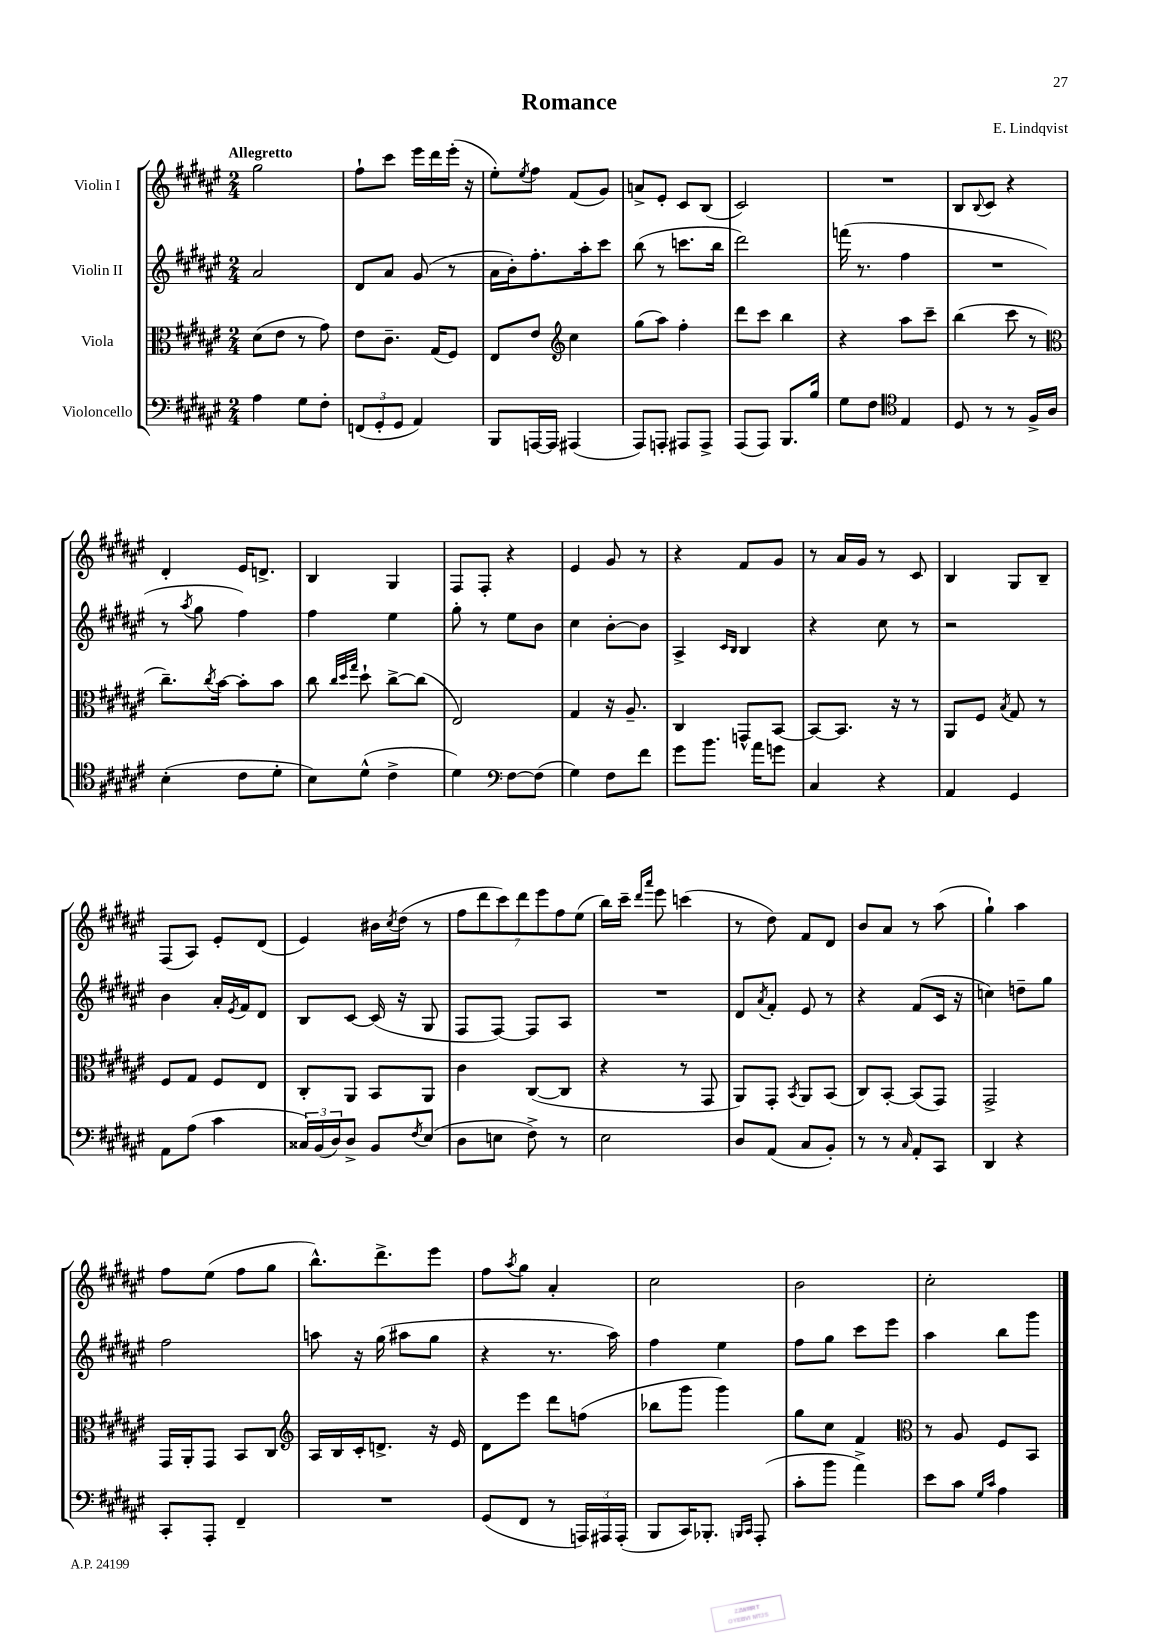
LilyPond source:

\header { title = "Romance" composer = "E. Lindqvist" }
<<
\new StaffGroup <<
\new Staff = "s0" \with { instrumentName = "Violin I" } {
    \clef treble \key fis \major \numericTimeSignature \time 2/4 \tempo "Allegretto"
    gis''2 |
    fis''8-! cis'''8 eis'''16 dis'''16 eis'''16-.( r16 |
    eis''8-.) \acciaccatura { eis''8 } fis''8 fis'8( gis'8) |
    a'8-> eis'8-. cis'8 b8( |
    cis'2) |
    R2 |
    b8 \appoggiatura { b8 } cis'8 r4 |
    dis'4-. eis'16 d'8.-> |
    b4 gis4 |
    fis8 fis8-. r4 |
    eis'4 gis'8 r8 |
    r4 fis'8 gis'8 |
    r8 ais'16 gis'16 r8 cis'8 |
    b4 gis8 b8-- |
    fis8( ais8) eis'8-. dis'8( |
    eis'4) bis'16 \acciaccatura { cis''8 } dis''16( r8 |
    \tuplet 7/4 { fis''8 dis'''8 cis'''8) dis'''8 eis'''8 fis''8 eis''8( } |
    b''16) cis'''16-- \grace { dis'''16 ais'''16 } eis'''8 c'''4( |
    r8 dis''8) fis'8 dis'8 |
    b'8 ais'8 r8 ais''8( |
    gis''4-!) ais''4 |
    fis''8 eis''8( fis''8 gis''8 |
    b''8.-^) dis'''8.-> eis'''8 |
    fis''8 \acciaccatura { ais''8 } gis''8 ais'4-. |
    cis''2 |
    b'2 |
    cis''2-. \bar "|." |
}
\new Staff = "s1" \with { instrumentName = "Violin II" } {
    \clef treble \key fis \major \numericTimeSignature \time 2/4
    ais'2 |
    dis'8 ais'8 gis'8( r8 |
    ais'16 b'16-.) fis''8.-. ais''16-. cis'''8 |
    b''8( r8 c'''8. b''16 |
    dis'''2) |
    f'''16( r8. fis''4 |
    R2 |
    r8 \acciaccatura { ais''8 } gis''8 fis''4) |
    fis''4 eis''4 |
    gis''8-. r8 eis''8 b'8 |
    cis''4 b'8~-. b'8 |
    ais4-> \grace { cis'16 b16 } b4 |
    r4 cis''8 r8 |
    r2 |
    b'4 ais'16-. \acciaccatura { eis'8 } fis'16 dis'8 |
    b8 cis'8~ cis'16( r16 gis8 |
    fis8 fis8~) fis8 ais8 |
    R2 |
    dis'8 \acciaccatura { ais'8 } fis'8-. eis'8 r8 |
    r4 fis'8( cis'16 r16 |
    c''4) d''8-- gis''8 |
    fis''2 |
    a''8 r16 gis''16( ais''8 gis''8 |
    r4 r8. ais''16) |
    fis''4 eis''4 |
    fis''8 gis''8 cis'''8 eis'''8 |
    ais''4 b''8 gis'''8 \bar "|." |
}
\new Staff = "s2" \with { instrumentName = "Viola" } {
    \clef alto \key fis \major \numericTimeSignature \time 2/4
    dis'8( eis'8 r8 gis'8) |
    eis'8 cis'8.-- gis16( fis8) |
    eis8 eis'8 \clef treble cis''4 |
    gis''8( ais''8) fis''4-. |
    dis'''8 cis'''8 b''4 |
    r4 ais''8 cis'''8-- |
    b''4( cis'''8 r8 |
    \clef alto cis''8.--) \acciaccatura { cis''8 } b'16~ b'8-. b'8 |
    cis''8 \grace { cis''32 dis''32 gis''32 } dis''8-! cis''8~-> cis''8( |
    eis2) |
    gis4 r16 ais8.-- |
    cis4 g,8-^ b,8~ |
    b,8~ b,8. r16 r8 |
    ais,8 fis8 \acciaccatura { b8 } gis8 r8 |
    fis8 gis8 fis8 eis8 |
    cis8-. ais,8 b,8 ais,8 |
    cis'4 cis8~( cis8 |
    r4 r8 gis,8 |
    ais,8) gis,8-. \acciaccatura { b,8 } ais,8 b,8( |
    cis8) b,8~-. b,8( gis,8) |
    gis,2-> |
    gis,16 ais,16-. gis,8 b,8 cis8 |
    \clef treble ais16 b16 cis'16-. d'8.-> r16 eis'16 |
    dis'8 eis'''8 dis'''8 f''8( |
    bes''8 gis'''8 gis'''4) |
    gis''8 cis''8 fis'4 |
    \clef alto r8 ais8 fis8 b,8 \bar "|." |
}
\new Staff = "s3" \with { instrumentName = "Violoncello" } {
    \clef bass \key fis \major \numericTimeSignature \time 2/4
    ais4 gis8 fis8-. |
    \tuplet 3/2 { f,8( gis,8-. gis,8 } ais,4) |
    b,,8 a,,16~ a,,16 ais,,4( |
    ais,,8) a,,8-. ais,,8 ais,,8-> |
    ais,,8( ais,,8) b,,8. b16 |
    gis8 fis8 \clef tenor eis4 |
    dis8 r8 r8 fis16-> ais16 |
    b4-.( cis'8 dis'8-. |
    b8) dis'8-^( cis'4-> |
    dis'4) \clef bass fis8~ fis8( |
    gis4) fis8 fis'8 |
    gis'8 b'8. ais'16 g'8 |
    cis4 r4 |
    ais,4 gis,4 |
    ais,8 ais8( cis'4 |
    \tuplet 3/2 { cisis16) b,16( dis16) } dis8-> b,8 \acciaccatura { fis8 } eis8( |
    dis8 e8 fis8->) r8 |
    eis2 |
    dis8 ais,8( cis8 b,8-.) |
    r8 r8 \grace { cis16 } ais,8-. cis,8 |
    dis,4 r4 |
    cis,8-. ais,,8-. fis,4-- |
    R2 |
    gis,8( fis,8 r8 \tuplet 3/2 { a,,16) ais,,16 ais,,16-.( } |
    b,,8 cis,16) bes,,8.-. \grace { b,,16 cis,16 } ais,,8-.( |
    cis'8-. b'8 ais'4->) |
    eis'8 cis'8 \grace { gis16 cis'16 } ais4 \bar "|." |
}
>>
>>
\layout { \context { \Score \remove "Bar_number_engraver" } }
